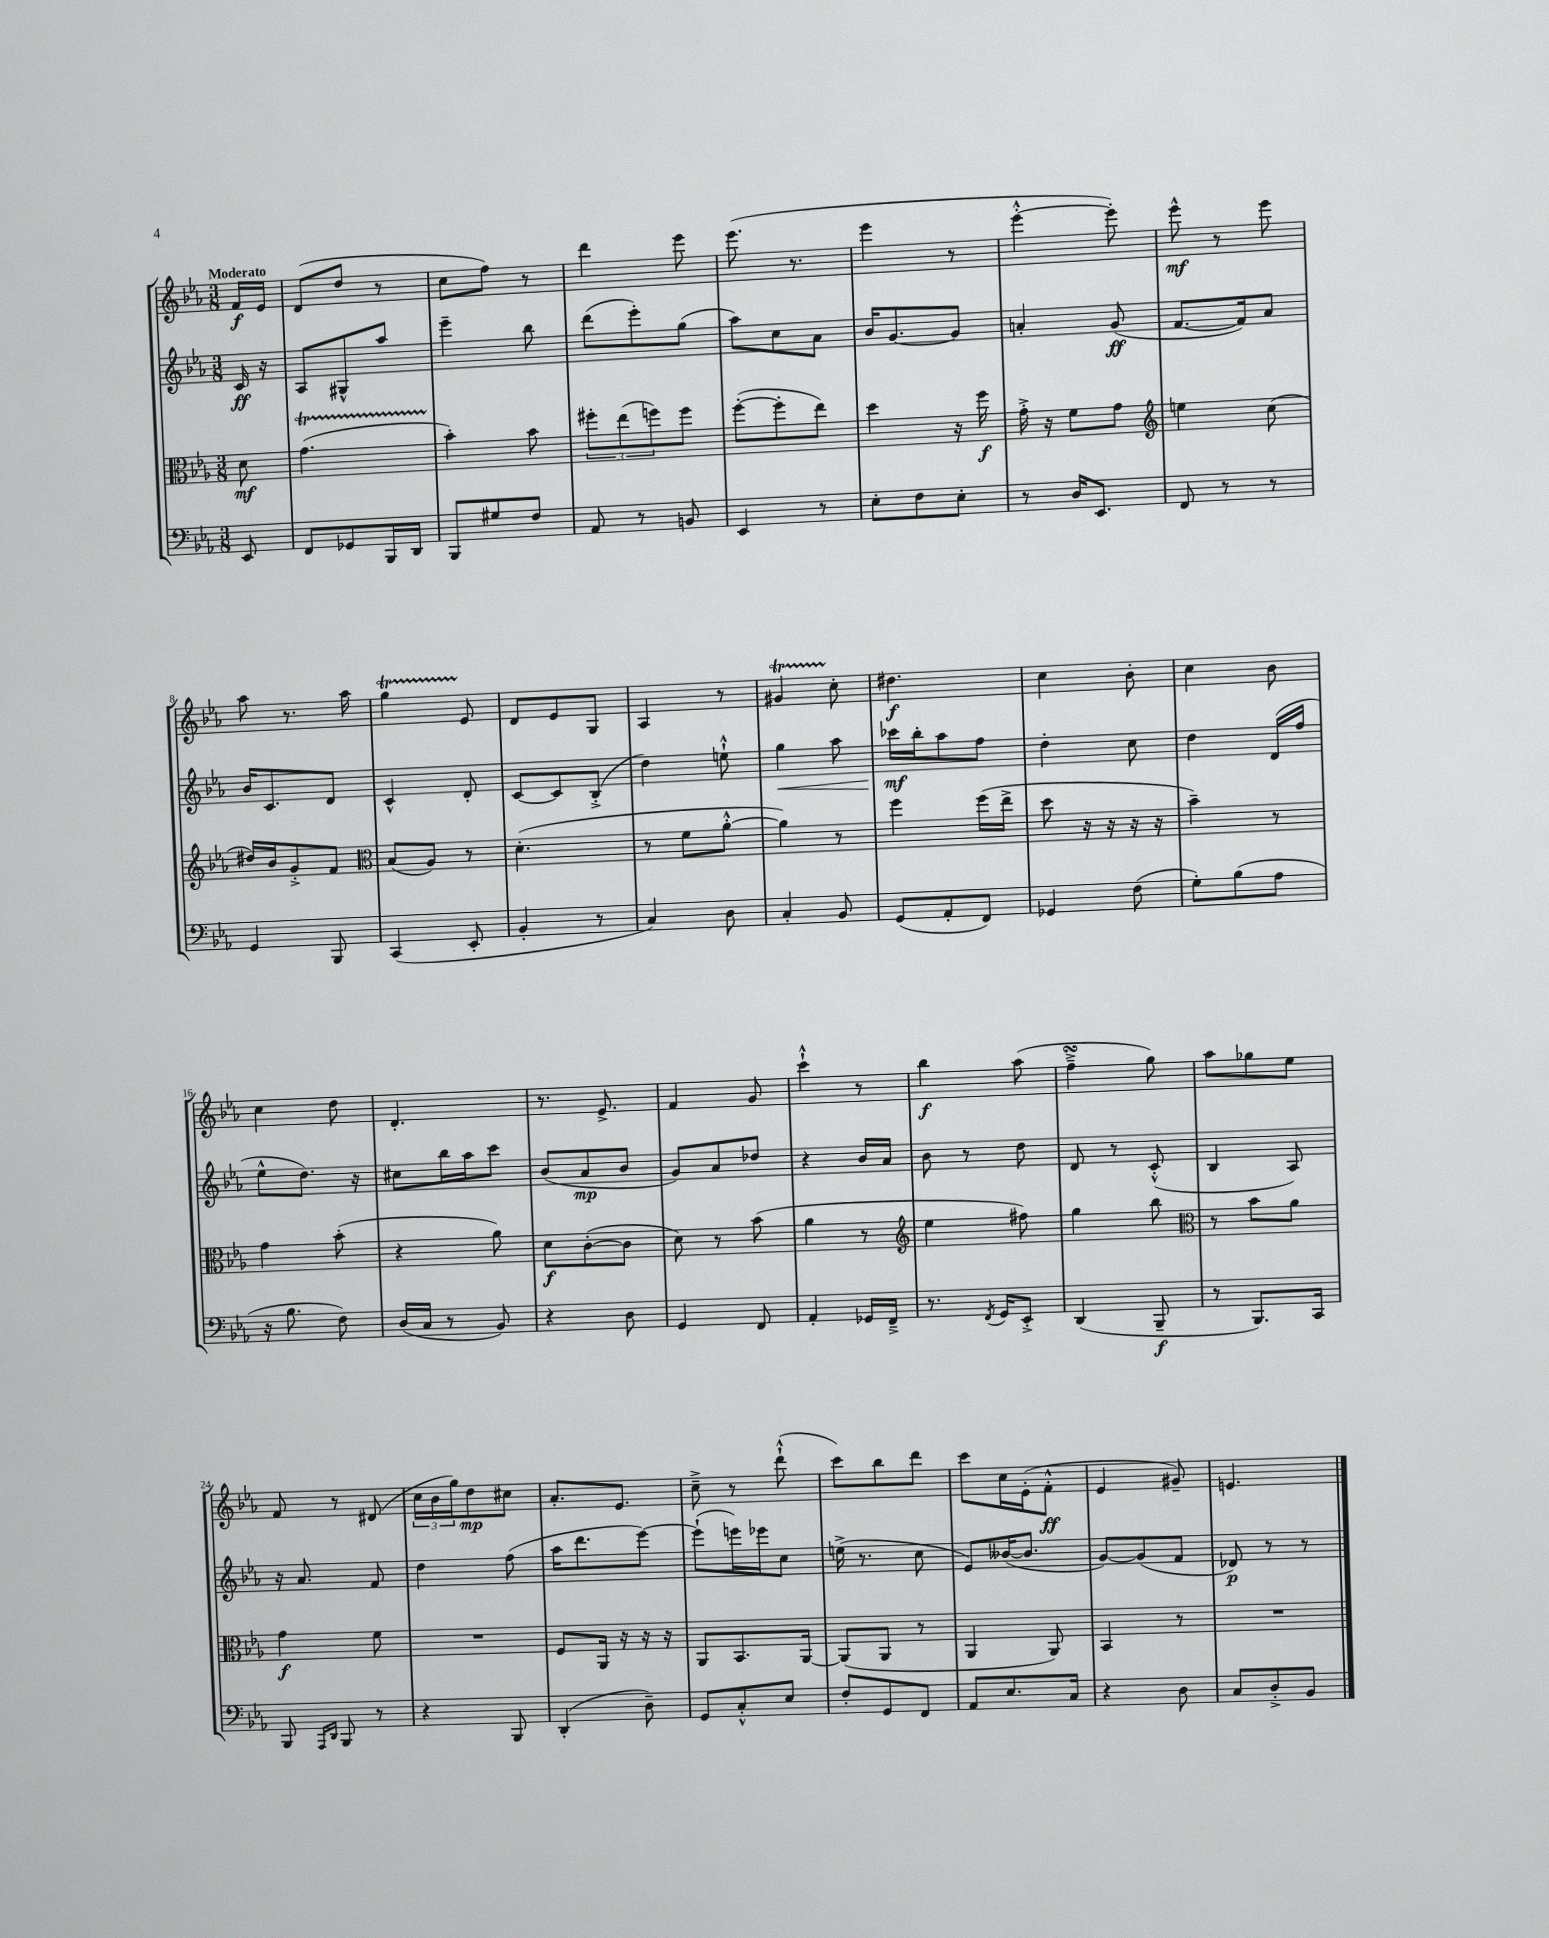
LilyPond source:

<<
\new StaffGroup <<
\new Staff = "s0" {
    \clef treble \key ees \major \numericTimeSignature \time 3/8 \partial 8 \tempo "Moderato"
    f'16\f ees'16 |
    d'8( d''8 r8 |
    c''8 f''8) r8 |
    d'''4 ees'''8 |
    ees'''8.( r8. |
    ees'''4 r8 |
    ees'''4~-.-^ ees'''8-.) |
    ees'''8-^\mf r8 ees'''8 |
    aes''8 r8. aes''16 |
    g''4\startTrillSpan ees'8\stopTrillSpan |
    d'8 ees'8 g8 |
    aes4 r8 |
    gis'4\startTrillSpan c''8-.\stopTrillSpan |
    dis''4.\f |
    c''4 bes'8-. |
    c''4 bes'8 |
    c''4 d''8 |
    d'4.-. |
    r8. ees'8.-> |
    f'4 g'8 |
    c'''4-!-^ r8 |
    bes''4\f aes''8( |
    f''4--->\turn g''8) |
    aes''8 ges''8 ees''8 |
    f'8 r8 dis'8( |
    \tuplet 3/2 { c''16 bes'16 g''16) } d''8\mp cis''8 |
    aes'8.-. ees'8. |
    c''8---> r8 d'''8-!-^( |
    c'''8) bes''8 d'''8 |
    c'''8 c''16 ees'16-.( f'8-.-^\ff |
    ees'4 gis'8--) |
    e'4. \bar "|." |
}
\new Staff = "s1" {
    \clef treble \key ees \major \numericTimeSignature \time 3/8 \partial 8
    c'16\ff r16 |
    aes8 gis8-^ aes''8 |
    ees'''4-- bes''8 |
    d'''8( ees'''8-.) g''8( |
    aes''8) c''8 aes'8 |
    bes'16 g'8.~ g'8 |
    a'4-. g'8\ff( |
    f'8.~ f'16) aes'8 |
    bes'16 c'8. d'8 |
    c'4-^ d'8-. |
    c'8~ c'8 bes8-.->( |
    d''4) e''8-!-^ |
    g''4\< aes''8 |
    ces'''16\mf\! bes''16-. aes''8 f''8 |
    d''4-. c''8 |
    d''4 d'16( f''16 |
    ees''8-^ d''8.) r16 |
    cis''8 bes''16 aes''16 c'''8 |
    bes'8( aes'8\mp bes'8 |
    g'8) aes'8 des''8 |
    r4 bes'16 aes'16 |
    bes'8 r8 d''8 |
    d'8 r8 c'8-.-^( |
    bes4 aes8) |
    r16 aes'8. f'8 |
    d''4 f''8( |
    aes''16 d'''8. ees'''8~) |
    ees'''8-!( e'''16) ees'''16 c''8 |
    e''16->( r8. c''8 |
    ees'8) beses'16~( beses'8. |
    g'8~) g'8( f'8 |
    des'8\p) r8 r8 \bar "|." |
}
\new Staff = "s2" {
    \clef alto \key ees \major \numericTimeSignature \time 3/8 \partial 8
    d'8\mf |
    g'4.\startTrillSpan( |
    bes'4-.\stopTrillSpan) bes'8 |
    \tuplet 3/2 { fis''8-. ees''8( f''8) } f''8 |
    f''8~-.( f''8-. ees''8) |
    d''4 r16 f''16\f |
    g'16-.-> r16 f'8 g'8 |
    \clef treble e''4 c''8( |
    dis''16) bes'16 g'8-.-> f'8 |
    \clef alto bes8( aes8) r8 |
    d'4.-.( |
    r8 f'8 aes'8~-.-^ |
    aes'4) r8 |
    f''4 f''16( ees''16-> |
    d''8 r16 r16 r16 r16 |
    bes'4--) r8 |
    g'4 bes'8-.( |
    r4 aes'8) |
    d'8\f c'8~-.( c'8 |
    d'8) r8 bes'8( |
    aes'4 r8 |
    \clef treble ees''4 fis''8) |
    g''4 bes''8 |
    \clef alto r8 bes'8 aes'8 |
    g'4\f f'8 |
    R4. |
    f8 aes,16 r16 r16 r16 |
    aes,8 bes,8. aes,16~ |
    aes,8( aes,8 r8 |
    aes,4 aes,8) |
    bes,4 r8 |
    R4. \bar "|." |
}
\new Staff = "s3" {
    \clef bass \key ees \major \numericTimeSignature \time 3/8 \partial 8
    ees,8 |
    f,8 ges,8 bes,,16 d,16 |
    bes,,8 gis8 f8 |
    aes,8 r8 b,8 |
    ees,4 r8 |
    ees8-. f8 ees8-. |
    r8 d16 ees,8. |
    f,8 r8 r8 |
    g,4 bes,,8 |
    c,4( ees,8-. |
    bes,4-. r8 |
    c4) d8 |
    c4-. bes,8 |
    g,8( aes,8-. f,8) |
    ges,4 f8( |
    g8-.) bes8( aes8 |
    r16 bes8. f8) |
    d16( c16 r8 bes,8) |
    r4 d8 |
    g,4 f,8 |
    aes,4-. ges,16 f,16---> |
    r8. \acciaccatura { f,8 } g,16 ees,8-.-> |
    d,4( bes,,8--\f |
    r8 bes,,8.) c,16 |
    bes,,8 \grace { aes,,16 d,16 } bes,,8 r8 |
    r4 bes,,8 |
    d,4-.( d8--) |
    g,8 c8-.-^ ees8 |
    f8-. g,8 f,8 |
    aes,8 ees8. c16 |
    r4 d8 |
    c8 d8-.-> bes,8 \bar "|." |
}
>>
>>
